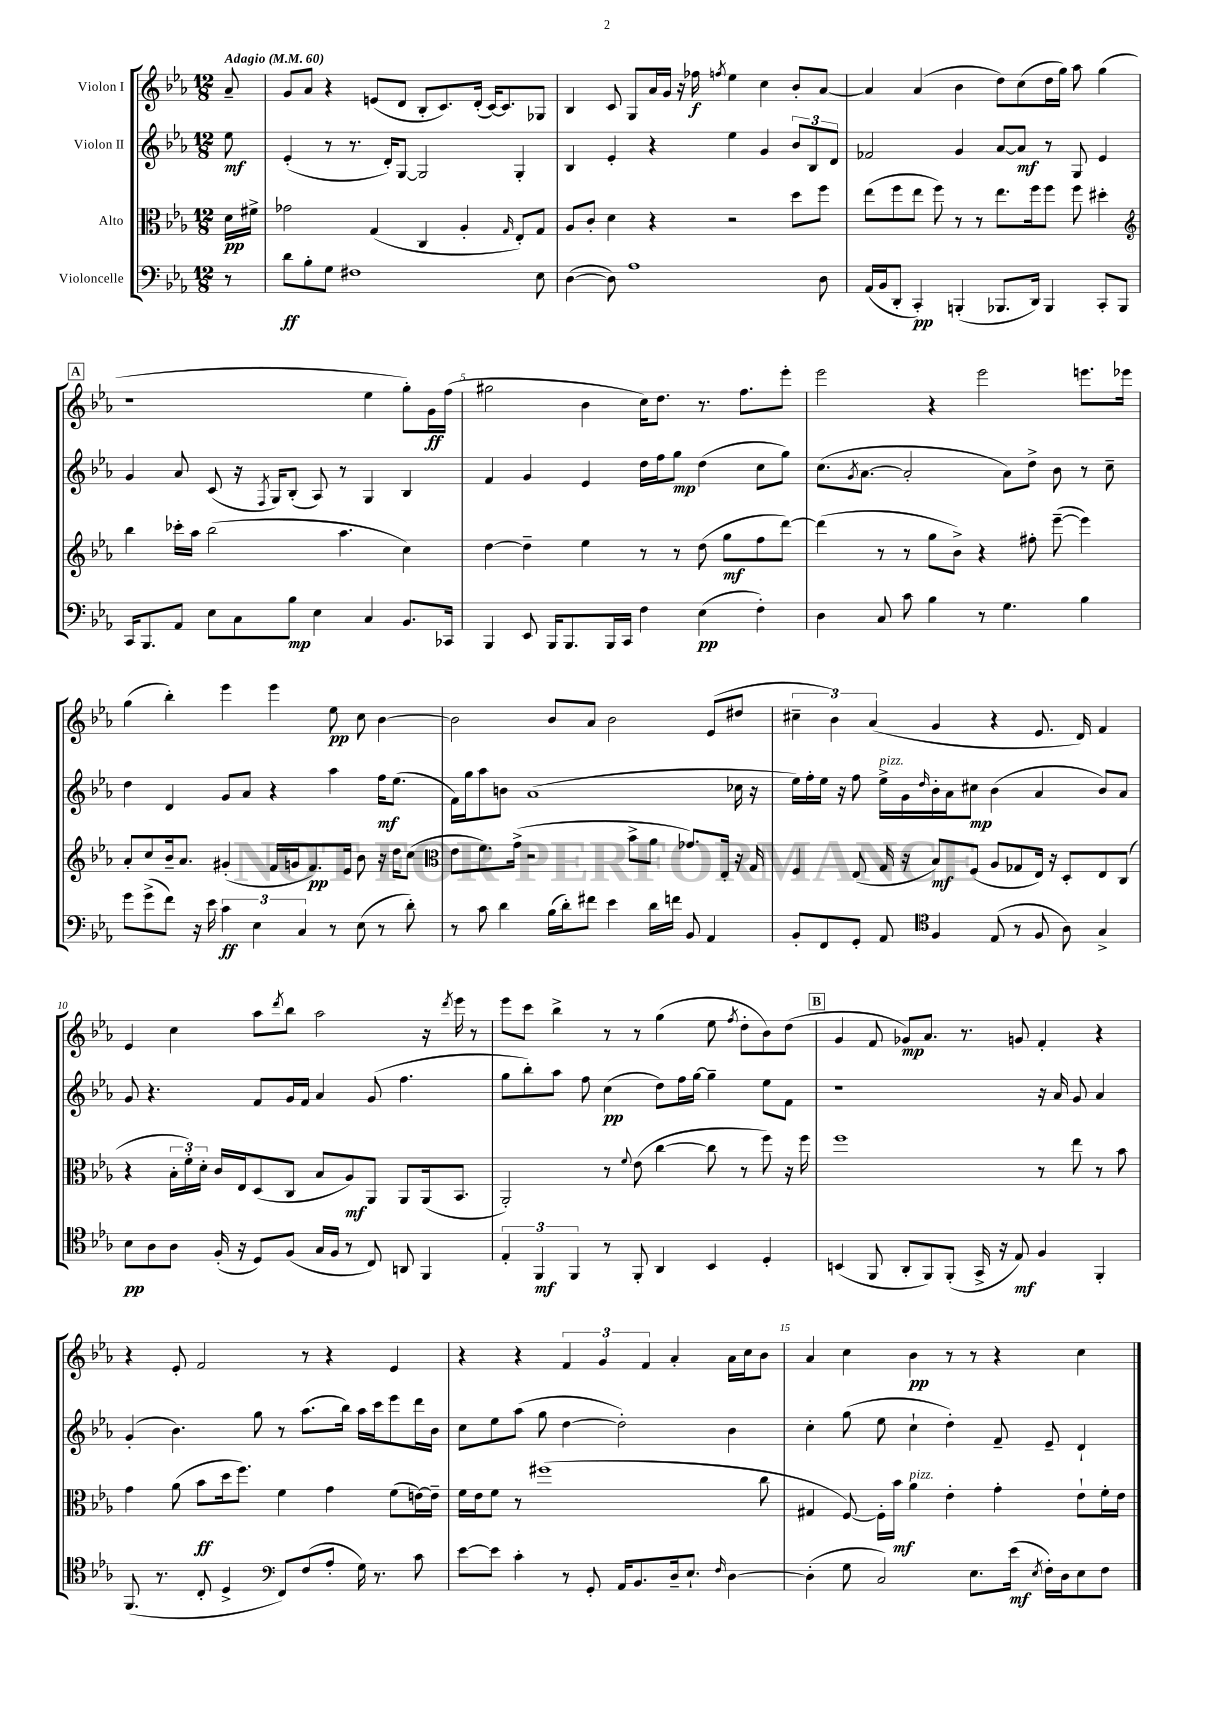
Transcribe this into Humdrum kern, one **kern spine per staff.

**kern	**kern	**kern	**kern
*staff4	*staff3	*staff2	*staff1
*clefF4	*clefC3	*clefG2	*clefG2
*k[b-e-a-]	*k[b-e-a-]	*k[b-e-a-]	*k[b-e-a-]
*M12/8	*M12/8	*M12/8	*M12/8
*MM60	*MM60	*MM60	*MM60
8r	16d	8ee-	8a-~
.	16f#^	.	.
=	=	=	=
8d	2g-	(4e-'	8g
8B-'	.	.	8a-
8G	.	8r	4r
1F#	.	8.r	.
.	(4G	.	(8e
.	.	16d')	.
.	.	[8G	8d
.	4C	2G]	8B-'
.	.	.	8.c)
.	4A-'	.	.
.	.	.	(16d'
.	.	.	[16c)
.	.	.	8.c]
.	16qqG	.	.
.	8E-')	4G'	.
8E-	8G	.	8G-
=	=	=	=
([4D	8A-	4B-	4B-
.	8c'	.	.
8D])	4d	4e-'	8c
1A-	.	.	8G
.	4r	4r	16a-
.	.	.	16g
.	.	.	16r
.	.	.	16ff-
.	.	.	8qff
.	2r	4ee-	4ee-
.	.	4g	4cc
.	8dd	12b-	8b-'
.	.	12B-	.
8D	8ff	.	[8a-
.	.	12d	.
=	=	=	=
(16AA-	(8ee-	2f-	4a-]
16BB-	.	.	.
8DD'	8ff	.	.
4CC')	8ee-	.	(4a-
.	8ff)	.	.
(4BBB'	8r	4g	4b-
.	8r	.	.
8.BBB-	8.ee-	[8a-	8dd)
.	.	8a-]	(8cc
16DD)	16ff	.	.
4BBB-	8ff	8r	16dd
.	.	.	16gg)
.	8ff	8G	8aa-
8CC'	4dd#'	4e-	(4gg
8BBB-	.	.	.
=	=	=	=
*	*clefG2	*	*
16CC	4bb-	4g	1r
8.BBB-	.	.	.
8AA-	16ccc-'	8a-	.
.	16aa-	.	.
8E-	(2bb-	(8c	.
8C	.	16r	.
.	.	8qF	.
.	.	16G)	.
8B-	.	(8B-'	.
4E-	.	8A-)	.
.	4.aa-	8r	.
4C	.	4G	4ee-
8.BB-	4cc)	4B-	8gg')
.	.	.	16g
16CC-	.	.	(16ff
=	=	=	=
4BBB-	[4dd	4f	2gg#
8EE-	4dd~]	4g	.
16BBB-	.	.	.
8.BBB-	.	.	.
.	4ee-	4e-	4b-
16BBB-	.	.	.
16CC	.	.	.
4F	8r	16dd	16cc)
.	.	16ff	8.dd
.	8r	8gg	.
(4E-	(8dd	(4dd	8.r
.	8gg	.	.
.	.	.	8.ff
4F')	8ff	8cc	.
.	[8ddd)	8gg)	8eee-'
=	=	=	=
4D	(4ddd]	(8.cc	2eee-
.	.	8qg	.
.	.	[8.a-	.
8C	8r	.	.
8c	8r	2a-']	.
4B-	8gg	.	4r
.	8b-^)	.	.
8r	4r	.	2eee-
4.G	.	8a-)	.
.	8ff#'	8dd^	.
.	([8eee-~	8b-	.
4B-	4eee-])	8r	8.eee
.	.	8cc~	.
.	.	.	16eee-
=	=	=	=
8g	8a-'	4dd	(4gg
(8g^	8cc	.	.
8f)	16b-~	4d	4bb-')
.	8.a-	.	.
16r	.	.	.
16e-	.	.	.
6c	(4g#'	8g	4eee-
.	.	8a-	.
6E-	.	.	.
.	16f	4r	4eee-
.	16g	.	.
6C	.	.	.
.	8.f)	.	.
8r	.	4aa-	8ee-
.	16e-	.	.
(8E-	8b-	.	8cc
8r	16r	16ff	[4b-
.	16dd	(8.ee-	.
8d')	(8cc	.	.
=	=	=	=
*	*clefC3	*	*
8r	8e-	16f)	2b-]
.	.	16gg	.
8c	8.f)	8aa-	.
4d	.	8b	.
.	(16g^	.	.
.	2r	(1a-	.
(16B-	.	.	8b-
16d')	.	.	.
8f#	.	.	8a-
4e-	.	.	2b-
.	8b-^	.	.
16d	8a-	.	.
16f	.	.	.
8BB-	8.g-)	.	.
4AA-	.	.	(8e-
.	16E-'	.	.
.	16r	16cc-	8dd#
.	16G	16r	.
=	=	=	=
8BB-'	4F	16ee-)	6cc#~
.	.	16ff'	.
8FF	.	16ee-	.
.	.	.	6b-)
.	.	16r	.
8GG'	(8E-	8ff	.
.	.	.	(6a-
8AA-	16G	16ee-^	.
.	16r	16g	.
*clefC4	*	*	*
.	.	16qqdd	.
4F	8B-)	16b-'	4g
.	.	16a-	.
.	(8F	8cc#	.
(8E-	8A-	(4b-	4r
8r	8G-	.	.
8F	16E-)	4a-	8.e-
.	16r	.	.
8A-)	8D'	.	.
.	.	.	16d)
4G^	8E-	8b-)	4f
.	(8C	8a-	.
=	=	=	=
8B-	4r	8g	4e-
8A-	.	4.r	.
8A-	24B-'	.	4cc
.	24f')	.	.
.	24d'	.	.
(16F'	16c	.	.
16r	16E-	.	.
8D)	(8D	8f	8aa-
.	.	.	8qddd
(8F	8C	16g	8bb-
.	.	16f	.
16G	8B-	4a-	2aa-
16F	.	.	.
8r	8A-)	.	.
8C)	8AA-	(8g	.
8AA	8AA-	4.ff	.
4FF	(16AA-	.	16r
.	.	.	8qddd
.	8.BB-	.	16eee-
.	.	.	8r
=	=	=	=
6E-'	2AA-')	8gg	8eee-
.	.	8bb-')	8ccc
6FF	.	.	.
.	.	8aa-	4bb-^
6FF	.	.	.
.	.	8ff	.
8r	8r	(4cc	8r
.	8qqf	.	.
8FF'	(8e-	.	8r
4AA-	[4cc	8dd)	(4gg
.	.	16ff	.
.	.	[16gg	.
4BB-	8cc]	4gg~]	8ee-
.	.	.	8qff
.	8r	.	8dd'
4D'	8ff)	8ee-	8b-)
.	16r	8f	(8dd
.	16ff	.	.
=	=	=	=
(4BB	1ff	1r	4g
8FF	.	.	8f
8AA-'	.	.	8g-)
8FF)	.	.	8.a-
(8FF'	.	.	.
.	.	.	8.r
16GG^	.	.	.
16r	.	.	.
8E-)	.	.	8g
4F	8r	16r	4f'
.	.	16a-	.
.	8ee-	8g	.
4FF'	8r	4a-	4r
.	8b-	.	.
=	=	=	=
(8.FF	4g	(4g'	4r
8.r	.	.	.
.	(8a-	4.b-)	8e-'
8C'	8b-	.	2f
4D^	16dd	.	.
.	8.ff)	.	.
.	.	8gg	.
*clefF4	*	*	*
8FF)	4f	8r	.
(8F	.	(8.aa-	8r
8A-'	4g	.	4r
.	.	16bb-)	.
16G)	.	16aa-	.
8.r	.	16ccc	.
.	(8f	8eee-	4e-
8c	[16e)	16ddd	.
.	16e~]	16b-	.
=	=	=	=
[8e-	16f	8cc	4r
.	16e-	.	.
8e-]	8f	8ee-	.
4c'	8r	(8aa-	4r
.	(1ff#	8gg	.
8r	.	[4dd	6f
8GG'	.	.	.
.	.	.	6g
16AA-	.	2dd'])	.
8.BB-	.	.	.
.	.	.	6f
16D~	.	.	4a-'
8.E-`	.	.	.
16qqF	.	.	.
[4D	.	4b-	16a-
.	.	.	16cc
.	8cc	.	8b-
=	=	=	=
(4D']	4G#	4cc'	4a-
8G	[8F)	(8gg	4cc
2C)	16F']	8ee-	.
.	16b-	.	.
.	4a-	4cc`	4b-
.	4e-'	4dd')	8r
8.E-	.	.	8r
.	4g'	8f~	4r
(16e-	.	.	.
8qE-	.	.	.
16F')	.	8e-~	.
16D	.	.	.
8E-	8e-`	4d`	4cc
8F	16f'	.	.
.	16e-	.	.
==	==	==	==
*-	*-	*-	*-
